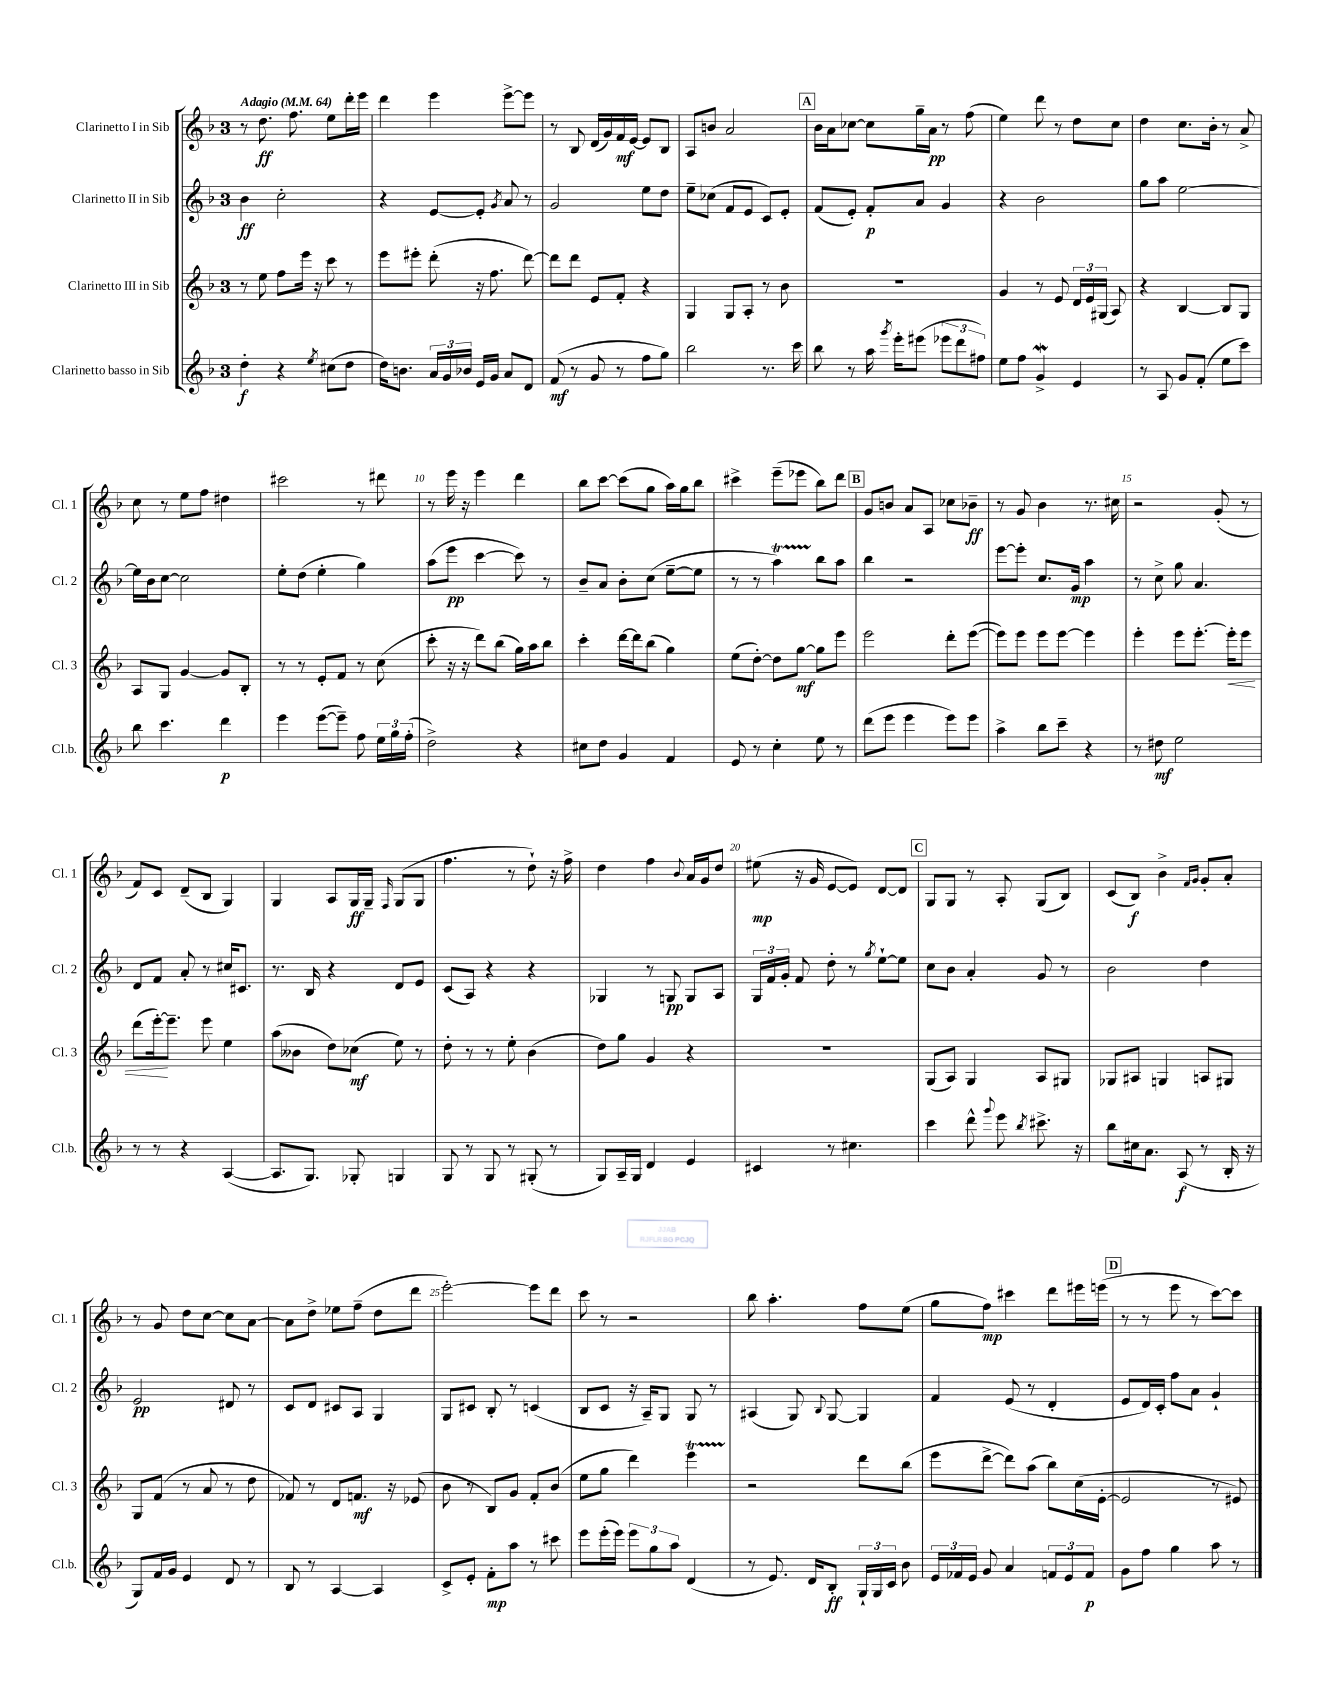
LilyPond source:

<<
\new StaffGroup <<
\new Staff = "s0" \with { instrumentName = "Clarinetto I in Sib" shortInstrumentName = "Cl. 1" } {
    \clef treble \key f \major \once \override Staff.TimeSignature.style = #'single-digit \time 3/4 \tempo "Adagio" 4 = 64
    \autoBeamOff r8 d''8.\ff f''8. e''8[ d'''16-. e'''16] |
    d'''4 e'''4 e'''8[~-> e'''8] |
    r8 bes8 d'16[( g'16) f'16\mf e'16]~ e'8[ bes8] |
    a8[ b'8] a'2 |
    \mark \markup { \box "A" } bes'16[ a'16 ces''8]~ ces''8[ g''16-- a'16]\pp r8 f''8( |
    e''4) d'''8 r8 d''8[ c''8] |
    d''4 c''8.[ bes'16]-. r8 a'8-> |
    c''8 r8 e''8[ f''8] dis''4 |
    cis'''2 r8 dis'''8 |
    r8 e'''16 r16 e'''4 d'''4 |
    bes''8[ c'''8]~ c'''8[( g''8] a''16[) g''16 bes''8] |
    cis'''4-> e'''8[--( ees'''8] bes''8[) d'''8] |
    \mark \markup { \box "B" } g'8[ b'8] a'8[ a8] ces''8[ bes'8]--\ff |
    r8 g'8 bes'4 r8. cis''16 |
    r2 g'8-.( r8 |
    f'8[) c'8] d'8[--( bes8] g4) |
    g4 a8[ g16\ff g16]-- \grace { f16 } g8[( g8] |
    f''4. r8 d''8-!) r16 f''16-> |
    d''4 f''4 \appoggiatura { bes'8 } a'16[ g'16 d''8] |
    eis''8\mp( r16 g'16 e'8[~ e'8]) d'8[~ d'8] |
    \mark \markup { \box "C" } g8[ g8] r8 a8-. g8[( bes8]) |
    c'8[( bes8]\f) bes'4-> \grace { f'16[ g'16] } g'8[-. a'8]-. |
    r8 g'8 d''8[ c''8]~ c''8[ a'8]~ |
    a'8[ d''8]-> ees''8[ f''8]--( d''8[ d'''8] |
    e'''2~-.) e'''8[ d'''8] |
    c'''8 r8 r2 |
    bes''8 a''4.-. f''8[ e''8]( |
    g''8[ f''8]\mp) cis'''4 d'''8[ eis'''16 e'''16]( |
    \mark \markup { \box "D" } r8 r8 e'''8 r8 c'''8[~) c'''8] \bar "|." |
}
\new Staff = "s1" \with { instrumentName = "Clarinetto II in Sib" shortInstrumentName = "Cl. 2" } {
    \clef treble \key f \major \once \override Staff.TimeSignature.style = #'single-digit \time 3/4
    \autoBeamOff bes'4\ff c''2-. |
    r4 e'8[~ e'8]-. \acciaccatura { g'8 } a'8 r8 |
    g'2 e''8[ d''8] |
    e''8[-- ces''8]( f'8[ e'8] c'8[) e'8]-. |
    \mark \markup { \box "A" } f'8[( e'8]-.) f'8[-.\p a'8] g'4 |
    r4 bes'2 |
    g''8[ a''8] e''2~ |
    e''16[ bes'16 c''8]~ c''2 |
    e''8[-. d''8]( e''4-. g''4) |
    a''8[( e'''8]\pp c'''4~ c'''8) r8 |
    bes'8[-- a'8] bes'8[-. c''8]( e''8[~-- e''8] |
    r8 r8 a''4\startTrillSpan) bes''8[\stopTrillSpan a''8] |
    \mark \markup { \box "B" } bes''4 r2 |
    e'''8[~ e'''8]-. c''8.[ g'16]\mp a''4 |
    r8 c''8-> g''8 a'4. |
    d'8[ f'8] a'8-. r8 cis''16[ cis'8.] |
    r8. bes16 r4 d'8[ e'8] |
    c'8[( a8]) r4 r4 |
    ges4 r8 g8\pp g8[ a8] |
    \tuplet 3/2 { g16[ f'16 g'16]-. } f'8 d''8-. r8 \acciaccatura { g''8 } e''8[~-! e''8] |
    \mark \markup { \box "C" } c''8[ bes'8] a'4-. g'8 r8 |
    bes'2 d''4 |
    e'2\pp dis'8 r8 |
    c'8[ d'8] cis'8[ a8] g4 |
    g8[ cis'8] bes8-. r8 c'4( |
    bes8[ c'8] r16 a16[--) g8] g8 r8 |
    ais4( g8) \appoggiatura { bes8 } g8~ g4 |
    f'4 e'8( r8 d'4-. |
    \mark \markup { \box "D" } e'8[ d'16) c'16]-. f''8[ a'8] g'4-! \bar "|." |
}
\new Staff = "s2" \with { instrumentName = "Clarinetto III in Sib" shortInstrumentName = "Cl. 3" } {
    \clef treble \key f \major \once \override Staff.TimeSignature.style = #'single-digit \time 3/4
    \autoBeamOff r8 e''8 f''8[ e'''16] r16 c'''8 r8 |
    e'''8[ eis'''8]-. d'''8-.( r16 f''8. d'''8~) |
    d'''8[ d'''8] e'8[ f'8]-. r4 |
    g4 g8[ a8]-. r8 bes'8 |
    \mark \markup { \box "A" } R2. |
    g'4 r8 e'8 \tuplet 3/2 { d'16[ e'16 gis16]( } a8) |
    r4 bes4~ bes8[ g8] |
    a8[ g8] g'4~ g'8[ bes8]-. |
    r8 r8 e'8[-. f'8] r8 c''8( |
    c'''8-. r16 r16 d'''8[) bes''8]( g''16[) a''16 bes''8] |
    c'''4-. d'''16[~ d'''16 bes''8]( g''4) |
    e''8[( d''8]~-.) d''8[ g''8]~\mf g''8[ e'''8] |
    \mark \markup { \box "B" } e'''2 d'''8[-. e'''8]~( |
    e'''8[) e'''8] e'''8[ e'''8]~ e'''4 |
    e'''4-. e'''8[ e'''8.]~-. e'''16[-.\< e'''8] |
    d'''8[( e'''16~-.\!) e'''8.]-- e'''8 e''4 |
    a''8[( beses'8] d''8[) ces''8]\mf( e''8) r8 |
    d''8-. r8 r8 e''8-. bes'4( |
    d''8[) g''8] g'4 r4 |
    R2. |
    \mark \markup { \box "C" } g8[( a8]) g4 a8[ gis8] |
    ges8[ ais8] g4 a8[ gis8] |
    g8[ f'8]( r8 a'8 r8 d''8 |
    fes'8) r8 d'8[ f'8.]\mf r16 ees'8( |
    bes'8 r8 bes8[) g'8] f'8[-. bes'8]( |
    e''8[ g''8] d'''4) e'''4\startTrillSpan |
    r2\stopTrillSpan d'''8[ bes''8]( |
    e'''8[ d'''8]~-> d'''8[) a''8]( bes''8[) c''16( e'16]~-. |
    \mark \markup { \box "D" } e'2 r8 eis'8) \bar "|." |
}
\new Staff = "s3" \with { instrumentName = "Clarinetto basso in Sib" shortInstrumentName = "Cl.b." } {
    \clef treble \key f \major \once \override Staff.TimeSignature.style = #'single-digit \time 3/4
    \autoBeamOff d''4-.\f r4 \acciaccatura { e''8 } cis''8[( d''8] |
    d''16[) b'8.] \tuplet 3/2 { a'16[ g'16 bes'16] } e'16[ g'16] a'8[ d'8] |
    f'8\mf( r8 g'8 r8 f''8[ g''8]) |
    bes''2 r8. c'''16 |
    \mark \markup { \box "A" } bes''8 r8 a''16 \acciaccatura { g'''8 } e'''16[-. eis'''8]( \tuplet 3/2 { ees'''8[ d'''8 fis''8]) } |
    e''8[ f''8] g'4->\mordent e'4 |
    r8 a8 g'8[ f'8]-.( e''8[ c'''8]) |
    bes''8 c'''4. d'''4\p |
    e'''4 e'''8[~( e'''8]--) f''8 \tuplet 3/2 { e''16[ g''16 f''16]-.( } |
    d''2->) r4 |
    cis''8[ d''8] g'4 f'4 |
    e'8 r8 c''4-. e''8 r8 |
    \mark \markup { \box "B" } d'''8[( e'''8] e'''4 e'''8[) e'''8] |
    a''4-> bes''8[ c'''8]-- r4 |
    r8 dis''8\mf e''2 |
    r8 r8 r4 a4~( |
    a8.[ g8.]) ges8-. g4 |
    g8 r8 g8 r8 gis8-.( r8 |
    g8[) a16-- g16] d'4 e'4 |
    cis'4 r8 cis''4. |
    \mark \markup { \box "C" } c'''4 d'''8-^ \appoggiatura { g'''8 } e'''8 \acciaccatura { bes''8 } cis'''8.-> r16 |
    bes''8[ cis''16 a'8.] a8\f( r8 bes16-. r16 |
    g8[) f'16 g'16] e'4 d'8 r8 |
    bes8 r8 a4~ a4 |
    c'8[-> e'8]-. f'8[-.\mp a''8] r8 cis'''8 |
    e'''8[ e'''16-.( e'''16]) \tuplet 3/2 { e'''8[ g''8 a''8] } d'4( |
    r8 e'8.) d'16[ bes8]-.\ff \tuplet 3/2 { g16[-! g16 c'16] } bes'8 |
    \tuplet 3/2 { e'16[ fes'16 e'16] } g'8 a'4 \tuplet 3/2 { f'8[ e'8 f'8]\p } |
    \mark \markup { \box "D" } g'8[ f''8] g''4 a''8 r8 \bar "|." |
}
>>
>>
\layout { \context { \Score \override BarNumber.break-visibility = ##(#f #t #t) barNumberVisibility = #(every-nth-bar-number-visible 5) } }
